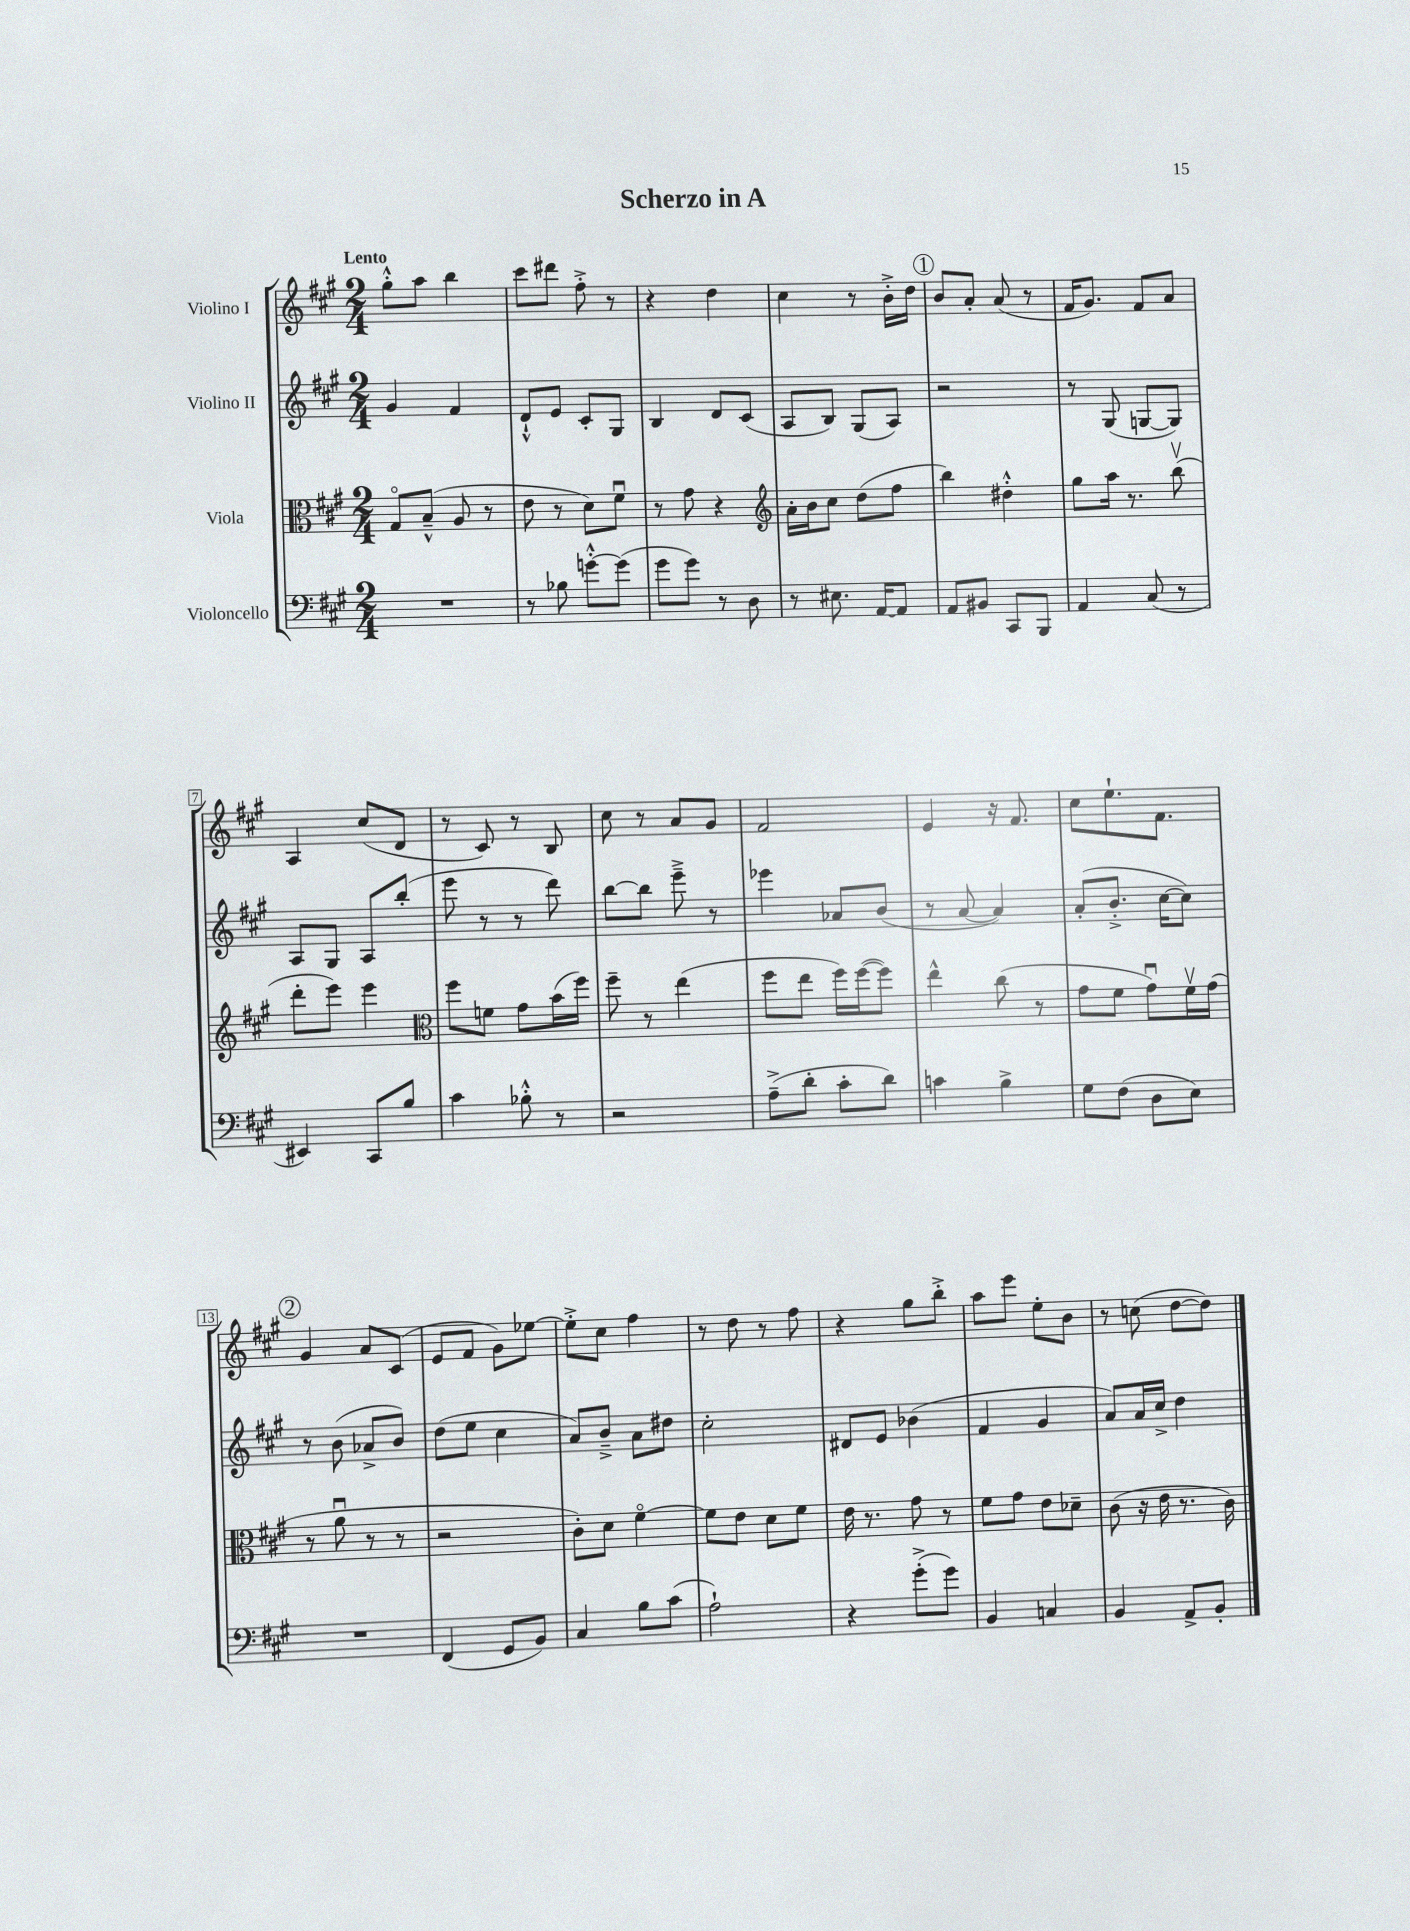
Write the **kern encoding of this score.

**kern	**kern	**kern	**kern
*part4	*part3	*part2	*part1
*staff4	*staff3	*staff2	*staff1
*I"Violoncello	*I"Viola	*I"Violino II	*I"Violino I
*clefF4	*clefC3	*clefG2	*clefG2
*k[f#c#g#]	*k[f#c#g#]	*k[f#c#g#]	*k[f#c#g#]
*M2/4	*M2/4	*M2/4	*M2/4
=1	=1	=1	=1
!	!	!	!LO:TX:a:B:t=Lento
2r	8G#/L	4g#/	8gg#'^^\L
.	(8B~^^/J	.	8aa\J
.	8A/	4f#/	4bb\
.	8r	.	.
=2	=2	=2	=2
8r	8e\	8d`^^/L	8ccc#\L
8B-X\	8r	8e/J	8ddd#X\J
[8gn'^^\L	8d\L)	8c#'/L	8ff#'^\
(8g\J]	8f#u\J	8G#/J	8r
=3	=3	=3	=3
8g#\L	8r	4B/	4r
8g#\J)	8g#\	.	.
8r	4r	8d/L	4dd\
8D\	.	(8c#/J	.
=4	=4	=4	=4
*	*clefG2	*	*
8r	16a'\LL	8A/L	4cc#\
.	16b\J	.	.
8.E#X\	8cc#\J	8B/J)	.
.	(8dd\L	(8G#/L	8r
[16AA/KL	.	.	.
8AA/J]	8ff#\J	8A/J)	16b'^\LL
.	.	.	16dd\JJ
!!LO:REH:place=s1:t=1
=5	=5	=5	=5
8AA/L	4bb\)	2r	8b/L
8BB#X/J	.	.	8a'/J
8CC#/L	4dd#X'^^\	.	(8a/
8BBB/J	.	.	8r
=6	=6	=6	=6
4AA/	8gg#\L	8r	16f#/KL
.	.	.	8.g#/J)
.	16aa\Jk	(8G#/	.
.	8.r	.	.
(8C#/	.	[8Gn/L	8f#/L
8r	(8bbv\	8G/J])	8a/J
!!LO:LB:g=z
=7	=7	=7	=7
4EE#X/)	8ddd'\L	8A/L	4A/
.	8eee\J)	8G#/J	.
8CC#/L	4eee\	8A/L	(8cc#/L
8B/J	.	(8bb'/J	8d/J
=8	=8	=8	=8
*	*clefC3	*	*
4c#\	8ff#\L	8eee\	8r
.	8fn\J	8r	8c#/)
8B-X'^^\	8g#\L	8r	8r
8r	(16b\L	8ddd\)	8B/
.	16ff#\JJ)	.	.
=9	=9	=9	=9
2r	8ff#~\	[8bb\L	8cc#\
.	8r	8bb\J]	8r
.	(4ee\	8eee~^\	8a/L
.	.	8r	8g#/J
=10	=10	=10	=10
(8A~^\L	8ff#\L	4eee-X\	2f#/
8d'\J	8ee\J	.	.
8c#'\L	16ff#\LL)	8a-X/L	.
.	([16ff#\J	.	.
8d\J)	8ff#\J])	(8b/J	.
=11	=11	=11	=11
4cn\	4ee^^\	8r	4e/
.	.	[8a/	.
4B^\	(8cc#\	4a/])	16r
.	.	.	8.f#/
.	8r	.	.
=12	=12	=12	=12
8G#\L	8g#\L	(8a'/L	8cc#\L
(8F#\J	8f#\J	8.b'^/J	8.ee`\
8D\L	8g#u\L)	.	.
.	.	[16cc#\KL	8.f#\J
8E\J)	16f#v\L	8cc#\J])	.
.	(16g#\JJ	.	.
!!LO:LB:g=z
!!LO:REH:place=s1:t=2
=13	=13	=13	=13
2r	8r	8r	4g#/
.	8au\	(8b\	.
.	8r	8a-X^/L	8a/L
.	8r	8b/J)	(8c#/J
=14	=14	=14	=14
(4FF#/	2r	(8dd\L	8e/L
.	.	8ee\J	8f#/J
8GG#/L	.	4cc#\	8g#\L)
8BB/J)	.	.	[8ee-X\J
=15	=15	=15	=15
4C#/	8c#'\L)	8a/L)	8ee-'^\L]
.	8d\J	8b~^/J	8cc#\J
8B\L	[4f#\	8a\L	4ff#\
(8c#\J	.	8dd#X\J	.
=16	=16	=16	=16
2A`\)	8f#\L]	2cc#'\	8r
.	8e\J	.	8dd\
.	8d\L	.	8r
.	8f#\J	.	8ff#\
=17	=17	=17	=17
4r	16e\	8d#X/L	4r
.	8.r	.	.
.	.	8e/J	.
(8g#'^\L	8g#\	(4b-X\	8gg#\L
8g#\J)	8r	.	8bb'^\J
=18	=18	=18	=18
4BB/	8f#\L	4f#/	8aa\L
.	8g#\J	.	8eee\J
4Cn/	8e\L	4g#/	8ee'\L
.	8d-X~\J	.	8b\J
=19	=19	=19	=19
4BB/	(8c#\	8a/L)	8r
.	16r	16a/L	(8ccn\
.	16e\	16cc#^/JJ	.
8AA^/L	8.r	4dd\	[8dd\L
8BB'/J	.	.	8dd\J])
.	16c#\)	.	.
==	==	==	==
*-	*-	*-	*-
